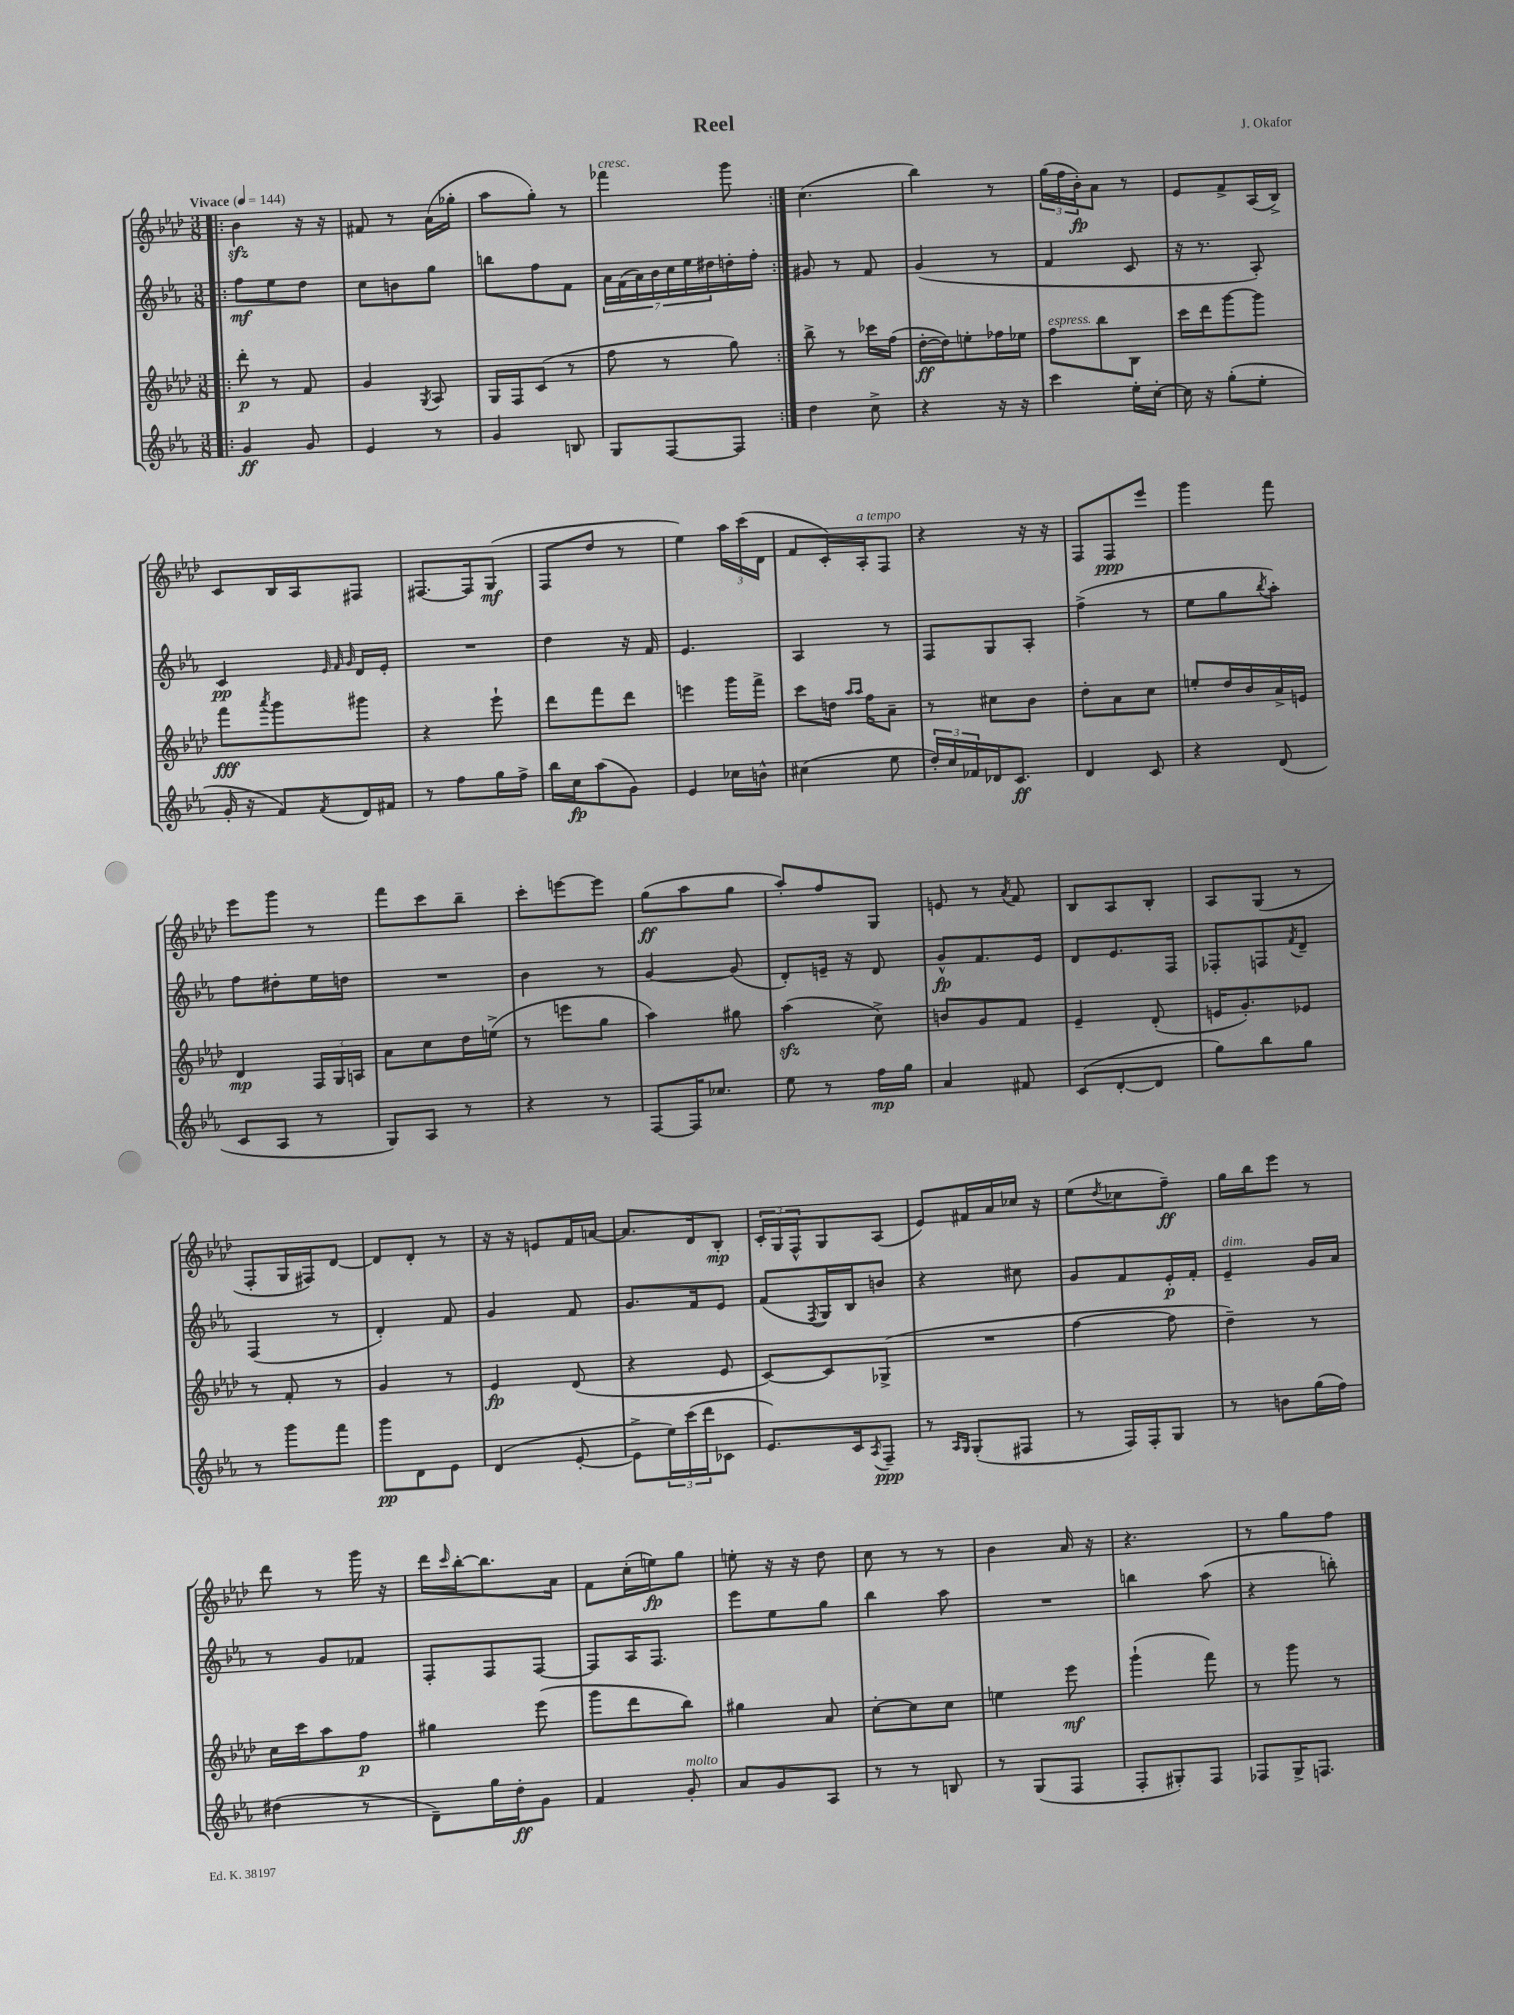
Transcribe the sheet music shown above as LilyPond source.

\header { title = "Reel" composer = "J. Okafor" }
<<
\new StaffGroup <<
\new Staff = "s0" {
    \clef treble \key aes \major \numericTimeSignature \time 3/8 \tempo "Vivace" 4 = 144
    \repeat volta 2 { \bar ".|:" bes'4\sfz r16 r16 |
    fis'8 r8 aes'16( ges''16-. |
    aes''8 g''8-.) r8 |
    fes'''4^\markup { \italic "cresc." } g'''8 | }
    c''4.( |
    bes''4) r8 |
    \tuplet 3/2 { g''16( f''16 bes'16-.\fp) } aes'8 r8 |
    ees'8 f'8-> aes16( bes16->) |
    c'8 bes16 aes16 fis8 |
    fis8.~ fis16 g8\mf( |
    f8 des''8 r8 |
    ees''4) \tuplet 3/2 { aes''16 c'''16( des'16 } |
    f'8 c'16-.) aes16-.^\markup { \italic "a tempo" } f8 |
    r4 r16 r16 |
    f8 f8\ppp ees'''8 |
    g'''4 f'''8 |
    ees'''8 g'''8 r8 |
    f'''8 c'''8 bes''8-- |
    c'''8-. e'''8~ e'''8 |
    g''8\ff( aes''8 g''8 |
    aes''8-.) f''8 g8 |
    e'8 r8 \acciaccatura { aes'8 } f'8 |
    bes8 aes8 bes8-. |
    aes8 g8( r8 |
    f8-. g16 fis16) des'8~ |
    des'8 des'8-. r8 |
    r16 r16 e'8 f'16 a'16~ |
    a'8. des'16 bes8-.\mp |
    \tuplet 3/2 { c'16-. g16 f16-^ } g8 aes8( |
    ees'8) fis'16 aes'16 ces''16 r16 |
    ees''8( \acciaccatura { des''8 } ces''8 f''8--\ff) |
    g''16 bes''16 ees'''8 r8 |
    des'''8 r8 g'''16 r16 |
    des'''16 \grace { c'''16 } bes''16~-. bes''8. aes'16 |
    f'8 c''16-.( e''16\fp) g''8 |
    e''8-. r16 r16 des''8 |
    c''8 r8 r8 |
    bes'4 aes'16 r16 |
    r4. |
    r8 g''8 f''8 \bar "|." |
}
\new Staff = "s1" {
    \clef treble \key ees \major \numericTimeSignature \time 3/8
    \repeat volta 2 { \bar ".|:" f''8\mf ees''8 d''8 |
    c''8 b'8 g''8 |
    b''8 f''8 f'8 |
    \tuplet 7/4 { aes'16 f'16( aes'16) bes'16 c''16 ees''16 dis''16 } d''16-. f''16-. | }
    gis'8 r8 f'8 |
    g'4( r8 |
    f'4 c'8 |
    r16 r8. aes8-.) |
    c'4\pp \grace { ees'32 f'32 g'32 } d'16 ees'16-. |
    R4. |
    d''4 r16 f'16 |
    ees'4. |
    aes4 r8 |
    f8 g8 aes8-. |
    f''4->( r8 |
    ees''8 g''8 \acciaccatura { bes''8 } aes''8-.) |
    f''8 dis''8-. ees''16 d''16 |
    R4. |
    bes'4 r8 |
    g'4~ g'8( |
    d'8-.) e'16-- r16 d'8 |
    g'8-^\fp f'8. ees'16 |
    d'8 ees'8. f16 |
    fes8-. f8 \acciaccatura { f'8 } d'8-- |
    f4( r8 |
    d'4-.) f'8 |
    g'4 f'8 |
    g'8. f'16 ees'8 |
    f'8( \acciaccatura { f8 } g16) bes16 b'8 |
    r4 cis''8 |
    g'8 f'8 ees'16-.\p f'16-. |
    ees'4--^\markup { \italic "dim." } g'16 aes'16 |
    r8 g'8 fes'8 |
    f8-. f8 f8~ |
    f8 aes16 f8. |
    ees'''8 ees''8 g''8 |
    bes''4 aes''8 |
    R4. |
    b''4 aes''8( |
    r4 b''8-.) \bar "|." |
}
\new Staff = "s2" {
    \clef treble \key aes \major \numericTimeSignature \time 3/8
    \repeat volta 2 { \bar ".|:" des'''8-.\p r8 f'8 |
    g'4 \acciaccatura { g8 } aes8 |
    g16 f16 c'8( r8 |
    f''8 r8 g''8) | }
    bes''8-> r8 ces'''16 f''16( |
    des''16~-.\ff des''16) e''8-. fes''16 ees''16 |
    f''8^\markup { \italic "espress." } bes''8 bes8 |
    c'''16 des'''16 g'''8~ g'''8 |
    f'''8\fff \acciaccatura { aes'''8 } g'''8 gis'''8 |
    r4 ees'''8-! |
    des'''8 f'''8 des'''8 |
    e'''4 g'''16 f'''16-> |
    c'''8 d''16 \grace { aes''16 aes''16 } f''16 aes'8-- |
    r8 cis''8 bes'8 |
    des''8-. aes'8 c''8 |
    e''8-. des''16 bes'16 aes'16-> e'16 |
    des'4\mp \tuplet 3/2 { f16 g16 a16 } |
    aes'8 c''8 des''16 e''16->( |
    r8 e'''8 g''8 |
    aes''4) gis''8 |
    aes''4\sfz( c''8->) |
    b'8 g'8 f'8 |
    ees'4-- des'8-.( |
    e'16 g'8.-.) ees'8 |
    r8 f'8-. r8 |
    g'4 r8 |
    ees'4\fp des'8( |
    r4 ees'8 |
    c'8~) c'8 ges8->( |
    R4. |
    f''4~ f''8 |
    des''4--) r8 |
    c''16 c'''16 aes''8 f''8\p |
    gis''4 ees'''8( |
    g'''8 des'''8 bes''8) |
    gis''4 aes'8 |
    c''8~-. c''8 c''8 |
    e''4 ees'''8\mf |
    g'''4-!( f'''8) |
    r8 g'''8 r8 \bar "|." |
}
\new Staff = "s3" {
    \clef treble \key ees \major \numericTimeSignature \time 3/8
    \repeat volta 2 { \bar ".|:" g'4\ff g'8 |
    ees'4 r8 |
    g'4 b8 |
    g8 f8~ f8 | }
    d''4 c''8-> |
    r4 r16 r16 |
    c'''4 ees''16-. c''16~-. |
    c''16 r16 g''8-.( ees''8-. |
    g'16-. r16 f'8) \acciaccatura { f'8 } d'16 fis'16 |
    r8 f''8 g''16 f''16-> |
    bes''16 c''16\fp aes''8( g'8) |
    ees'4 ces''16 b'16-^ |
    cis''4( ees''8 |
    \tuplet 3/2 { d''16-.) c''16 fes'16 } des'16 c'8.\ff |
    d'4 c'8 |
    r4 d'8( |
    c'8 aes8 r8 |
    g8) aes8 r8 |
    r4 r8 |
    f8~ f16 ces''8. |
    ees''8 r8 f''16\mp g''16 |
    aes'4 fis'8 |
    c'8( d'8~-. d'8 |
    g''8) bes''8 g''8 |
    r8 g'''8 f'''8 |
    g'''8\pp d'8 ees'8 |
    d'4( ees'8~-. |
    ees'8-> \tuplet 3/2 { ees''16) c'''16( d'''16 } ces'8 |
    ees'8.) c'16 \acciaccatura { aes8 } f8--\ppp |
    r8 \grace { aes16 g16 } g8-.( fis8 |
    r8 f16) f16-. g8 |
    r8 b'8 g''16( f''16) |
    dis''4( r8 |
    d'8--) g''16 d''16-.\ff g'8 |
    f'4 g'8-.^\markup { \italic "molto" } |
    aes'8 g'8 aes8 |
    r8 r8 b8 |
    r8 g8( f8 |
    f8-. gis8-.) f8 |
    fes8 g16-> f8. \bar "|." |
}
>>
>>
\layout { \context { \Score \remove "Bar_number_engraver" } }
